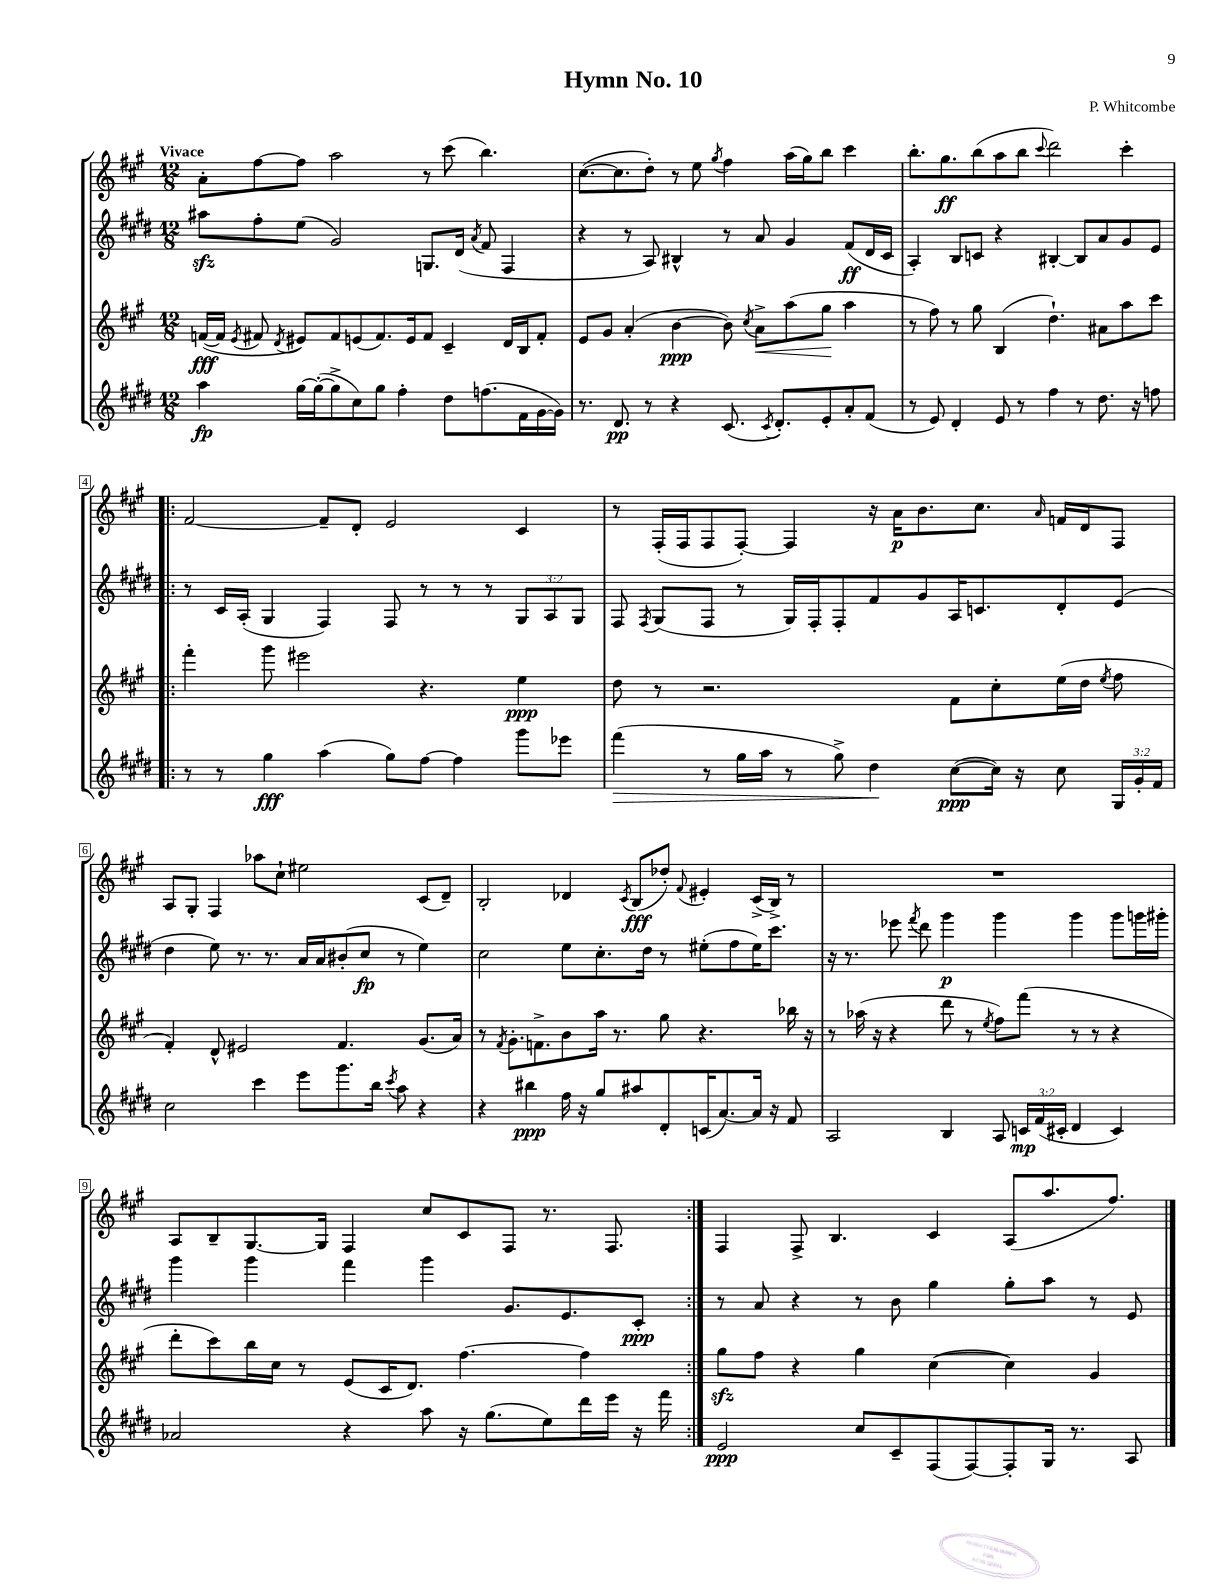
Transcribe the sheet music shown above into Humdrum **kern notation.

**kern	**kern	**kern	**kern
*staff4	*staff3	*staff2	*staff1
*clefG2	*clefG2	*clefG2	*clefG2
*k[f#c#g#d#]	*k[f#c#g#]	*k[f#c#g#d#]	*k[f#c#g#]
*M12/8	*M12/8	*M12/8	*M12/8
4aa	([16f	8aa#	8a'
.	16f]	.	.
.	8qe	.	.
.	8f#	8ff#'	[8ff#
.	8qd	.	.
[16gg#	8e#)	(8ee	8ff#]
(16gg#'_	.	.	.
8gg#^]	8f#	2g#)	2aa
8cc#)	(8e	.	.
8gg#	8.f#)	.	.
4ff#'	.	.	.
.	16e	.	.
.	8f#	8.G	8r
8dd#	4c#~	.	(8ccc#
.	.	(16d#	.
.	.	8qa	.
(8.ff	.	8f#	4.bb)
.	16d	4F#	.
16f#	16B	.	.
[16g#	8f#'	.	.
16g#])	.	.	.
=	=	=	=
8.r	8e	4r	([8.cc#
.	8g#	.	.
8.d#	.	.	8.cc#]
.	(4a'	8r	.
8r	.	8A)	8dd')
4r	[4b	4B#^^	8r
.	.	.	8ee
.	.	.	8qgg#
(8.c#	8b])	8r	4ff#
.	8qcc#	.	.
.	8a^	8a	.
8qc#	.	.	.
8.d#')	.	.	.
.	(8aa	4g#	(16aa
.	.	.	16gg#)
8e'	8gg#	.	8bb
8a'	4aa	(8f#	4ccc#
(8f#	.	16d#	.
.	.	16c#	.
=	=	=	=
8r	8r	4A')	8.bb'
8e)	8ff#)	.	.
.	.	.	8.gg#
4d#'	8r	8B	.
.	8gg#	8c	(8bb
8e	(4B	4r	8aa
8r	.	.	8bb
.	.	.	8qqccc#
4ff#	4.dd`)	[4B#'	2ddd)
8r	.	8B#]	.
8.dd#	8a#	8a	.
.	8aa	8g#	4ccc#'
16r	.	.	.
8ff	8ccc#	8e	.
=!|:	=!|:	=!|:	=!|:
8r	4fff#'	8r	[2f#
8r	.	16c#	.
.	.	(16A'	.
4gg#	8ggg#	4G#	.
.	2eee#	.	.
(4aa	.	4F#)	8f#~]
.	.	.	8d'
8gg#)	.	8F#	2e
[8ff#	4.r	8r	.
4ff#]	.	8r	.
.	.	8r	.
8ggg#	4ee	12G#	4c#
.	.	12A	.
8eee-	.	.	.
.	.	12G#	.
=	=	=	=
(4fff#	8dd	8F#	8r
.	.	8qF#	.
.	8r	(8G#	(16F#'
.	.	.	16F#
8r	2.r	8F#	8F#
16gg#	.	8r	[8F#')
16aa	.	.	.
8r	.	16G#)	4F#]
.	.	16F#'	.
8gg#^)	.	8F#'	.
4dd#	.	8f#	16r
.	.	.	16a
.	.	8g#	8.b
([8cc#	8f#	16A	.
.	.	8.c	8.cc#
16cc#])	8cc#'	.	.
16r	.	.	.
.	.	.	16qqa
8cc#	(16ee	8d#'	16f
.	16dd	.	16d
.	8qee	.	.
24G#	8ff#	(8e	8F#
24g#'	.	.	.
24f#	.	.	.
=	=	=	=
2cc#	4f#')	4dd#	8A
.	.	.	8G#'
.	8d^^	8ee)	4F#
.	2e#	8.r	.
4ccc#	.	.	8aa-
.	.	8.r	.
.	.	.	8cc#`
8eee	.	16a	2ee#
.	.	16a	.
8.ggg#	4.f#	(8b#'	.
.	.	8cc#	.
16bb	.	.	.
8qccc#	.	.	.
8aa	.	8r	.
4r	(8.g#	4ee)	(8c#
.	.	.	8d~)
.	16a)	.	.
=	=	=	=
4r	8r	2cc#	2B'
.	8qf#	.	.
.	8.g#'	.	.
4bb#	.	.	.
.	8.f^	.	.
16ff#	8b	8ee	4d-
16r	.	.	.
8gg#	16aa	8.cc#'	.
.	8.r	.	.
.	.	.	8qc#
8aa#	.	.	(8B
.	.	16dd#	.
8d#'	8gg#	8r	8dd-')
.	.	.	8qqf#
(16c	4.r	(8ee#'	4e#'
[8.a)	.	.	.
.	.	8ff#	.
16a]	.	16ee#)	(16c#^
16r	.	8.ccc#	16B^)
8f#	16bb-	.	8r
.	16r	.	.
=	=	=	=
2A	8r	16r	1.r
.	.	8.r	.
.	(16aa-	.	.
.	16r	.	.
.	4r	8eee-	.
.	.	8qfff#	.
.	.	8ddd#	.
4B	8ddd	4ggg#	.
.	8r	.	.
.	8qee	.	.
8A	8ff#)	4ggg#	.
24c	(8fff#	.	.
(24f#	.	.	.
24c#'	.	.	.
4d#	8r	4ggg#	.
.	8r	.	.
4c#)	4r	8ggg#	.
.	.	16ggg	.
.	.	16ggg#'	.
=	=	=	=
2a-	8ddd'	4ggg#	8A
.	8ccc#)	.	8B~
.	16bb	4ggg#	[8.G#
.	16cc#	.	.
.	8r	.	.
.	.	.	16G#]
4r	(8e	4fff#	4F#
.	16c#	.	.
.	8.d)	.	.
8aa	.	4ggg#	8cc#
16r	[4.ff#	.	8c#
(8.gg#	.	.	.
.	.	8.g#	8F#
8ee)	.	.	8.r
.	.	8.e	.
16ddd#	4ff#]	.	.
16eee	.	.	8.F#
16r	.	8c#'	.
16fff#	.	.	.
=:|!	=:|!	=:|!	=:|!
2e	8gg#	8r	4F#
.	8ff#	8a	.
.	4r	4r	8F#^
.	.	.	4.B
8cc#	4gg#	8r	.
8c#~	.	8b	.
(8F#	([4cc#	4gg#	4c#
[8F#)	.	.	.
8F#']	4cc#])	8gg#'	(8A
16G#	.	8aa	8.aa
8.r	.	.	.
.	4g#	8r	.
.	.	.	8.ff#)
8A	.	8e	.
==	==	==	==
*-	*-	*-	*-
